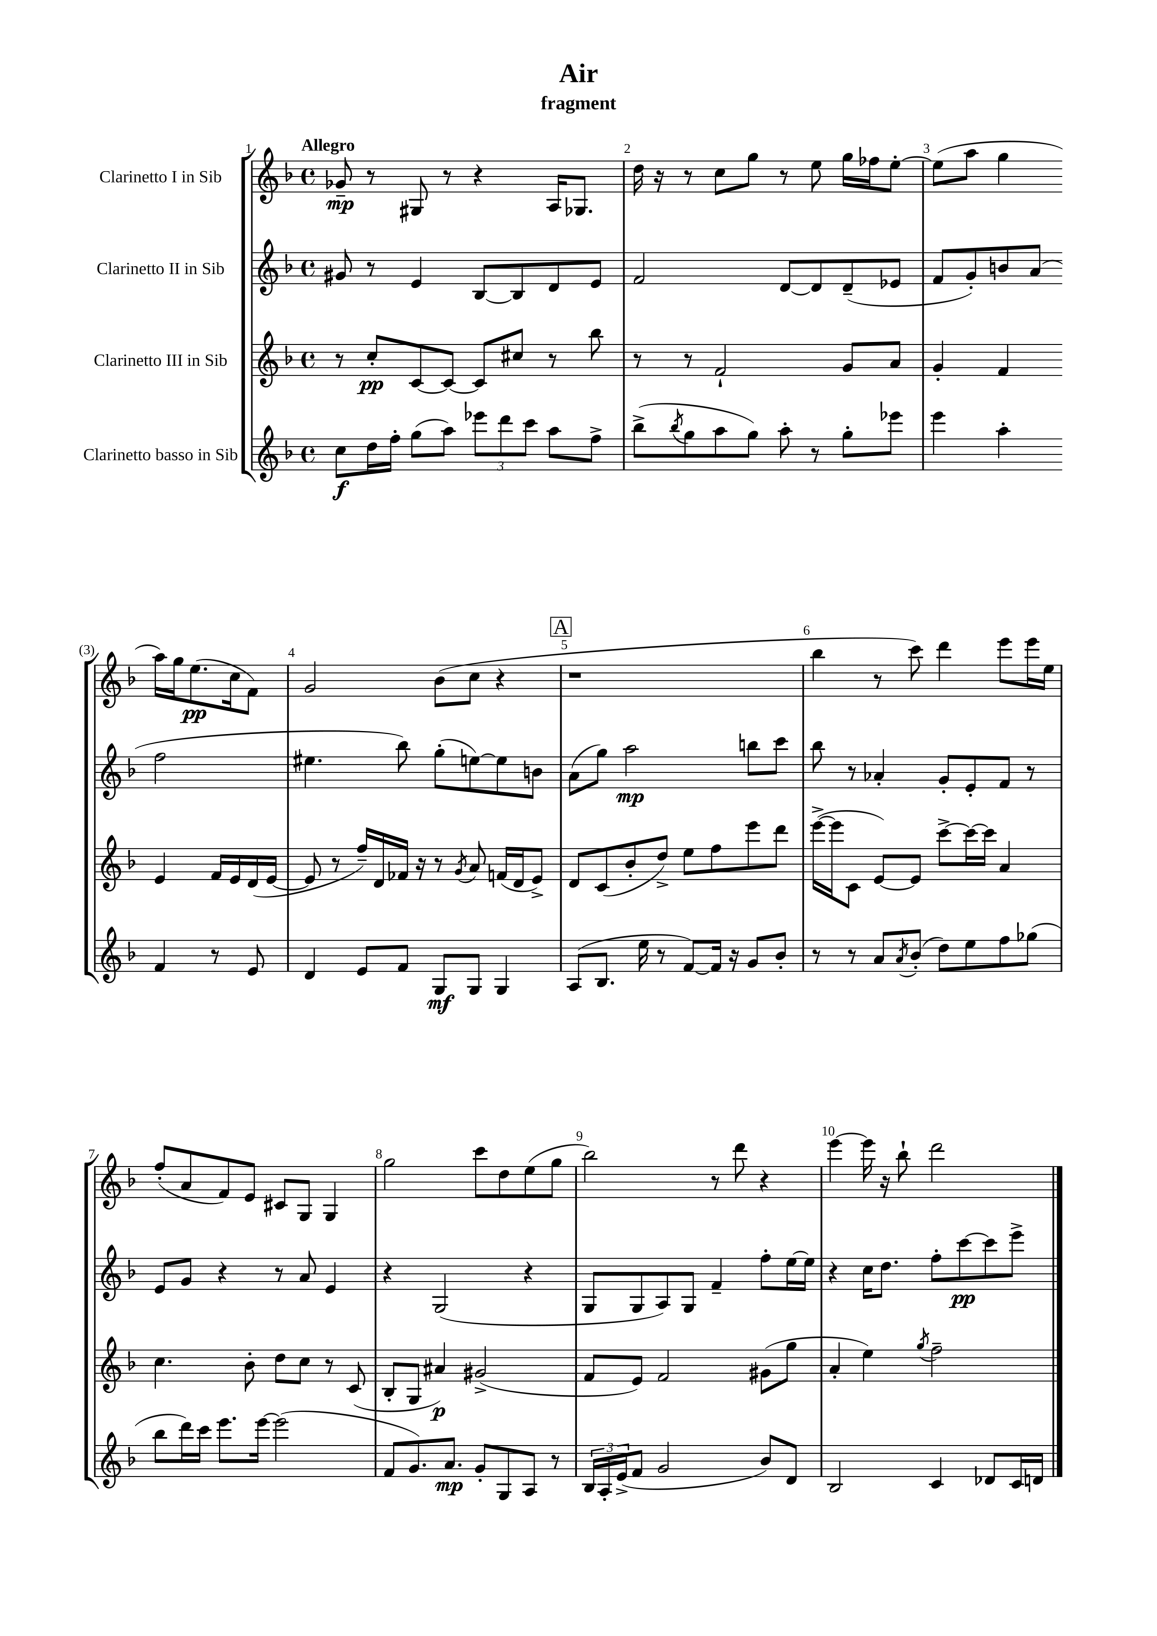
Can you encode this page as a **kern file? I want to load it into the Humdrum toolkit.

**kern	**kern	**kern	**kern
*staff4	*staff3	*staff2	*staff1
*clefG2	*clefG2	*clefG2	*clefG2
*k[b-]	*k[b-]	*k[b-]	*k[b-]
*M4/4	*M4/4	*M4/4	*M4/4
*met(c)	*met(c)	*met(c)	*met(c)
8cc	8r	8g#	8g-~
16dd	8cc'	8r	8r
16ff'	.	.	.
(8gg	[8c	4e	8G#
8aa)	8c_	.	8r
12eee-	8c]	[8B-	4r
12ddd	.	.	.
.	8cc#	8B-]	.
12ccc	.	.	.
8aa	8r	8d	16A
.	.	.	8.G-
8ff^	8bb-	8e	.
=	=	=	=
(8bb-^	8r	2f	16dd
.	.	.	16r
8qbb-	.	.	.
8gg	8r	.	8r
8aa	2f`	.	8cc
8gg)	.	.	8gg
8aa'	.	[8d	8r
8r	.	8d]	8ee
8gg'	8g	(8d~	16gg
.	.	.	16ff-
8eee-	8a	8e-	[8ee'
=	=	=	=
4eee	4g'	8f	(8ee]
.	.	8g')	8aa
4aa'	4f	8b	4gg
.	.	(8a	.
4f	4e	2ff	16aa)
.	.	.	16gg
.	.	.	(8.ee
8r	16f	.	.
.	16e	.	16cc
8e	(16d	.	8f)
.	[16e	.	.
=	=	=	=
4d	8e]	4.ee#	2g
.	8r	.	.
8e	16ff~)	.	.
.	16d	.	.
8f	16f-	8bb-)	.
.	16r	.	.
8G	8r	(8gg'	(8b-
.	8qg	.	.
8G	8a	[8ee)	8cc
4G	(16f	8ee]	4r
.	16d	.	.
.	8e^)	8b	.
=	=	=	=
(8A	8d	(8a	1r
8.B-	(8c	8gg)	.
.	8b-'	2aa	.
16ee	.	.	.
8r	8dd^)	.	.
[8f)	8ee	.	.
16f]	8ff	.	.
16r	.	.	.
8g	8eee	8bb	.
8b-'	8ddd	8ccc	.
=	=	=	=
8r	([16eee^	8bb-	4bb-
.	16eee]	.	.
8r	8c	8r	.
8a	[8e)	4a-'	8r
8qa	.	.	.
(8b-'	8e]	.	8ccc)
8dd)	[8ccc^	8g'	4ddd
8ee	16ccc_	8e'	.
.	16ccc]	.	.
8ff	4a	8f	8eee
(8gg-	.	8r	16eee
.	.	.	16ee
=	=	=	=
8bb-	4.cc	8e	(8ff'
16ddd)	.	8g	8a
16ccc	.	.	.
8.eee	.	4r	8f)
.	8b-'	.	8e
[16eee	.	.	.
(2eee]	8dd	8r	8c#
.	8cc	8a	8G
.	8r	4e	4G
.	(8c	.	.
=	=	=	=
8f	8B-'	4r	2gg
8.g)	8G	.	.
.	4a#)	(2G	.
8.a	.	.	.
8g'	(2g#^	.	8ccc
8G	.	.	8dd
8A	.	4r	(8ee
8r	.	.	8gg
=	=	=	=
24B-	8f	8G	2bb-)
24A'	.	.	.
(24e^	.	.	.
8f	8e)	8G	.
2g	2f	8A)	.
.	.	8G	.
.	.	4f~	8r
.	.	.	8ddd
8b-)	(8g#	8ff'	4r
8d	8gg	[16ee	.
.	.	16ee]	.
=	=	=	=
2B-	4a'	4r	[4eee
.	4ee)	16cc	16eee]
.	.	8.dd	16r
.	.	.	8bb-`
.	8qgg	.	.
4c	2ff~	8ff'	2ddd
.	.	[8ccc	.
8d-	.	8ccc]	.
16c	.	8eee^	.
16d	.	.	.
==	==	==	==
*-	*-	*-	*-
